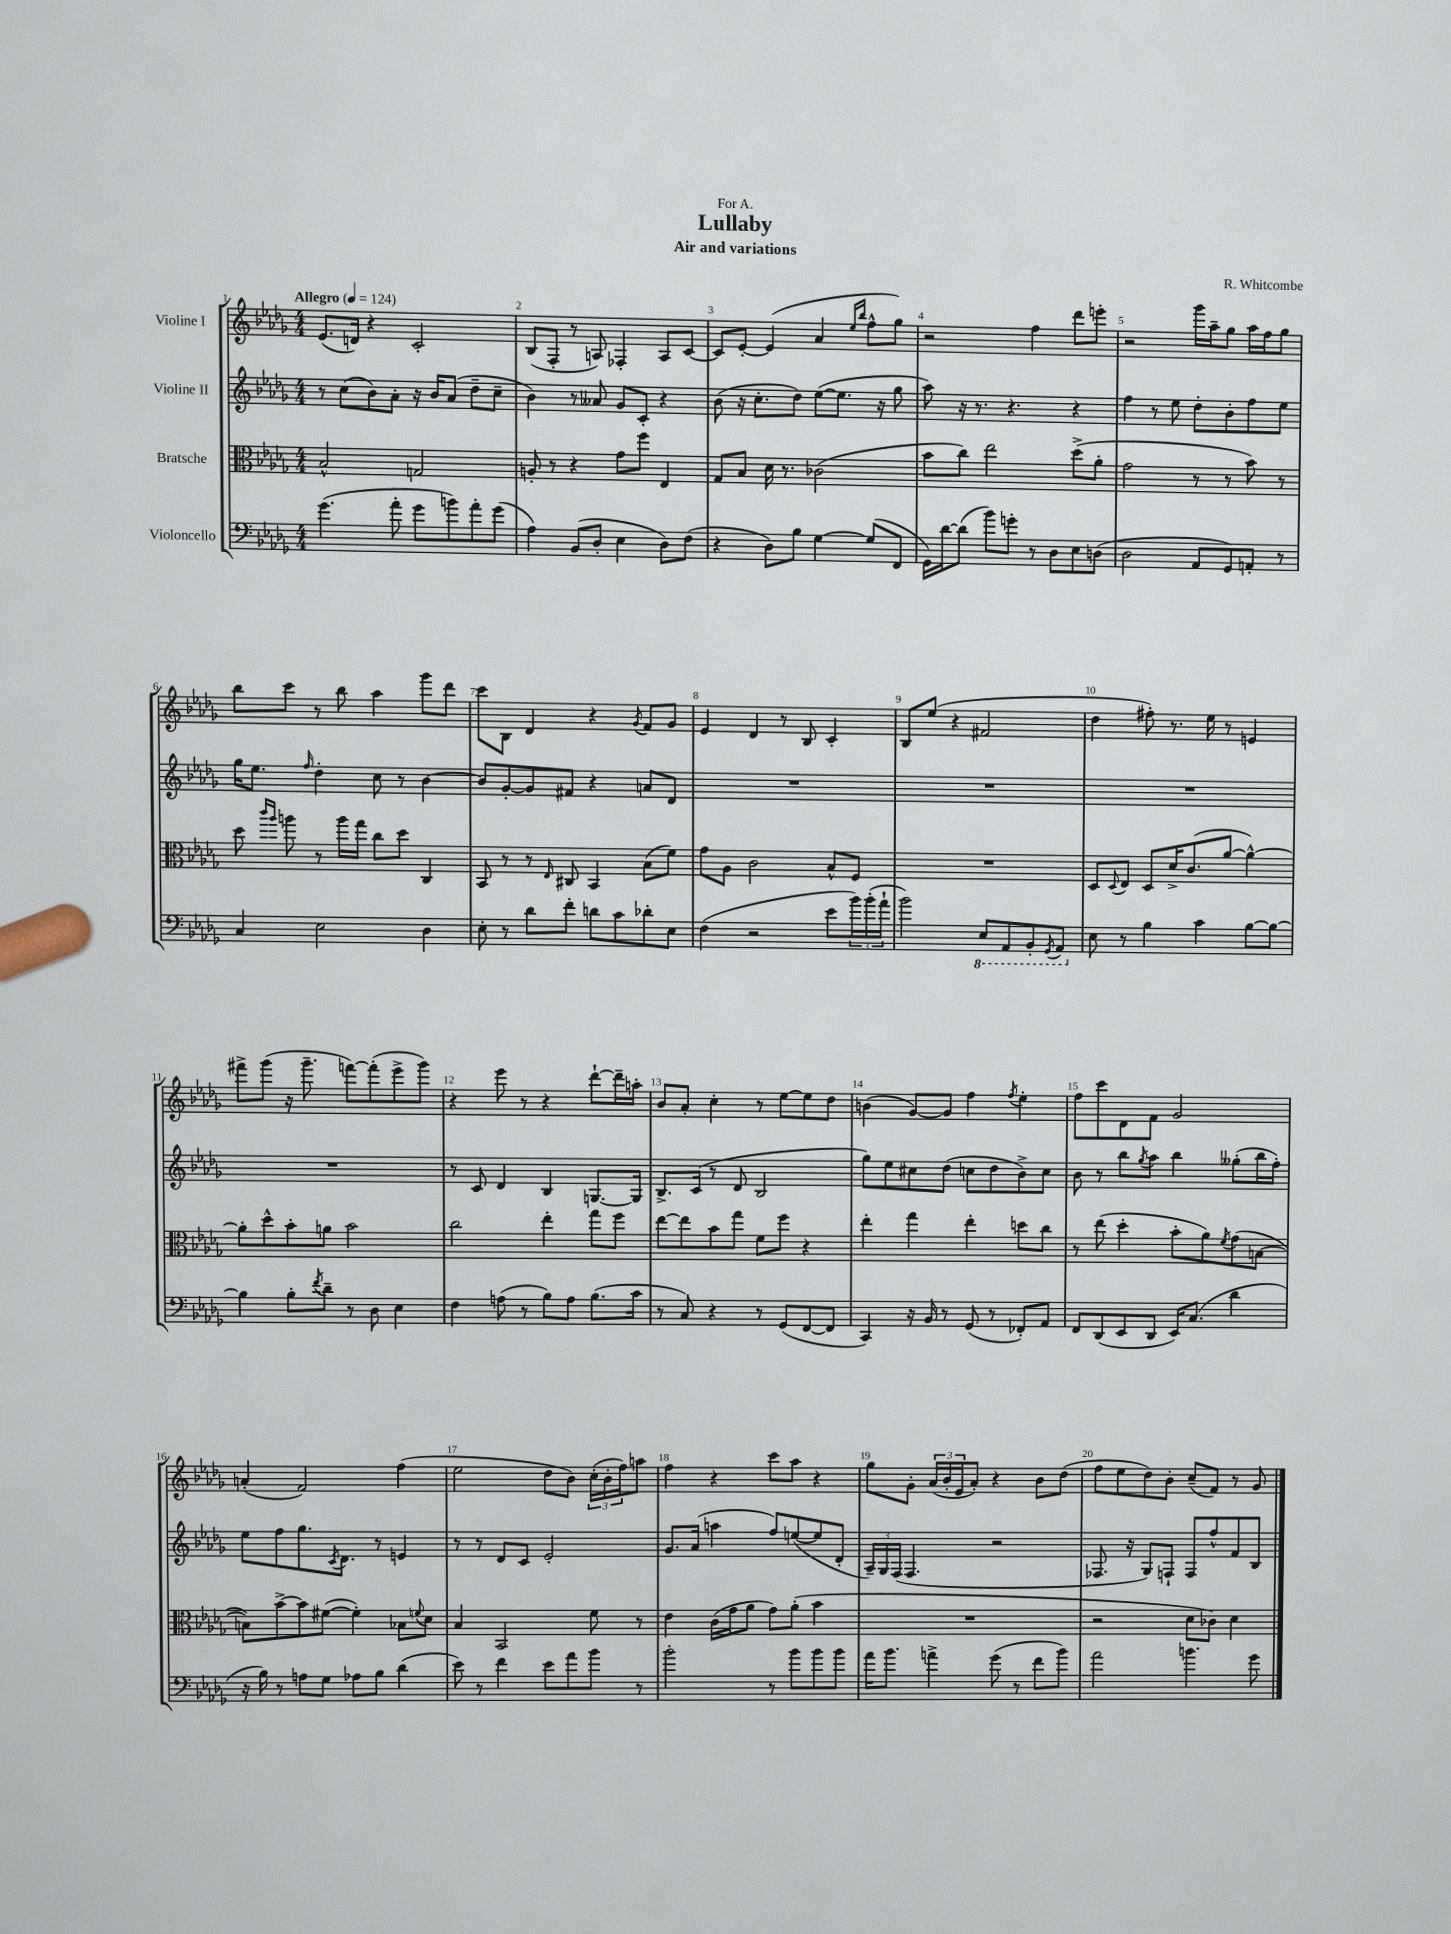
\header { title = "Lullaby" composer = "R. Whitcombe" subtitle = "Air and variations" dedication = "For A." }
<<
\new StaffGroup <<
\new Staff = "s0" \with { instrumentName = "Violine I" } {
    \clef treble \key des \major \numericTimeSignature \time 4/4 \tempo "Allegro" 4 = 124
    ees'8.( d'16) r4 c'2-. |
    bes8( f8-. r8 a8) fes4-. a8 c'8~ |
    c'8 ees'8~-. ees'4( aes'4 \grace { ees''16 bes''16 } f''8-^ ges''8) |
    r2 f''4 des'''8 e'''8-. |
    r2 ges'''16 aes''16-- ges''8 aes''16 f''16 ges''8 |
    bes''8 c'''8 r8 bes''8 aes''4 ges'''8 des'''8 |
    c'''8 bes8 des'4 r4 \acciaccatura { ges'8 } f'8 ges'8 |
    ees'4 des'4 r8 bes8 c'4-. |
    bes8 ees''8( r4 fis'2 |
    des''4 fis''8-.) r8. ees''16 r8 e'4 |
    fis'''8-> ges'''8( r16 ges'''8.-- f'''8~) f'''8-.( ees'''8-> ges'''8) |
    r4 ees'''8 r8 r4 des'''8~-! des'''16-- a''16-. |
    bes'8 aes'8-. c''4-. r8 ees''8~ ees''8 des''8 |
    b'4( ges'8~) ges'8 f''4 \acciaccatura { f''8 } ees''4-. |
    f''8 c'''8 des'8 f'8 ges'2 |
    a'4-.( f'2) f''4( |
    ees''2 des''8 bes'8) \tuplet 3/2 { c''16-.( bes'16-. f''16) } a''8 |
    f''4 r4 c'''8 aes''8 r4 |
    ges''8 ges'8-. \tuplet 3/2 { aes'16( bes'16-. ees'16 } aes'8-.) r4 bes'8 des''8( |
    f''8 ees''8 des''8) bes'8-. c''8--( f'8) r8 ges'8 \bar "|." |
}
\new Staff = "s1" \with { instrumentName = "Violine II" } {
    \clef treble \key des \major \numericTimeSignature \time 4/4
    r8 c''8( bes'8) aes'8-. r16 bes'16 aes'8( des''8-- c''8-- |
    bes'4) r8 aeses'8 ges'8 c'8-. r4 |
    bes'8( r16 c''8.-. des''8) ees''8~( ees''8. r16 ges''8 |
    aes''8) r16 r8. r4. r4 |
    f''4 r8 ees''8 des''8-. bes'8-. f''8 ees''8 |
    ges''16 ees''8. \grace { f''16 } des''4-. c''8 r8 bes'4~ |
    bes'8 ges'8~-. ges'8 fis'8 r4 a'8 des'8 |
    R1 |
    R1 |
    R1 |
    R1 |
    r8 c'8 des'4 bes4 g8.~ g16 |
    bes8.-> c'16( r8 des'8 bes2 |
    ges''8) ees''8 cis''8 des''8( c''8 des''8 bes'8->) c''8 |
    bes'8 r8 bes''8 \acciaccatura { ges''8 } aes''8 bes''4 geses''8-.( bes''16 f''16-.) |
    ees''8 f''8 ges''8. \acciaccatura { c'8 } des'8. r8 e'4 |
    r8 r8 des'8 c'8 ees'2-. |
    ges'8. aes'16( a''4 f''8) e''8~( e''8 des'8-. |
    \tuplet 3/2 { aes16--) ges16 f16( } f4. r2 |
    fes8. r16 ges8) f8-! f8 f''8-^ f'8 bes8 \bar "|." |
}
\new Staff = "s2" \with { instrumentName = "Bratsche" } {
    \clef alto \key des \major \numericTimeSignature \time 4/4
    bes2-^ g2 |
    a8-. r8 r4 ges'8 f''8 ees4 |
    ges8 bes8 des'16 r8. ces'2( |
    bes'8 c''8) ees''2 des''8->( aes'8-. |
    ges'2 r8 r8 bes'8) r8 |
    des''8 \grace { c'''16 aes''16 } a''8 r8 a''16 ges''16 c''8 des''8 c4 |
    bes,8 r8 r8 \grace { ees16 } cis8 bes,4 bes8( f'8) |
    ges'8 aes8 c'2 bes8-^ f8 |
    R1 |
    des8 \appoggiatura { des8 } ees8 des8 des'16-> c'8.( aes'8~ aes'4~-^) |
    aes'8-. des''8-^ bes'8-. a'8 bes'2 |
    c''2 ees''4-. ges''8 f''8 |
    ees''8~ ees''8 bes'8 ges''8 f'8 f''8 r4 |
    ees''4-. ges''4 ees''4-. d''8 c''8 |
    r8 ees''8( des''4-. bes'8-. aes'8) \acciaccatura { f'8 } ges'8( b8~ |
    b8) bes'8~-> bes'8 fis'8~( fis'4-.) bes8 \appoggiatura { f'8 } des'8 |
    bes4 bes,2 f'8 r8 |
    ees'4 c'16( ges'16 aes'8 ges'8) aes'8-.( bes'4 |
    R1 |
    r2 des'8 ces'8) des'4 \bar "|." |
}
\new Staff = "s3" \with { instrumentName = "Violoncello" } {
    \clef bass \key des \major \numericTimeSignature \time 4/4
    ges'4.( aes'8-. ges'8 b'8) aes'8-. ges'8( |
    aes4) bes,8( des8-. ees4 des8) f8( |
    r4 des8) bes8 ges4~ ges8( f,8 |
    ges,16) des'16~ des'8( bes'8) g'8-. r8 des8 ees8 d8( |
    des2 aes,8 ges,8) a,8-. r8 |
    c4 ees2 des4 |
    ees8-. r8 des'8 f'8-. d'8 c'8 des'8-. ees8 |
    f4( r2 ees'8 \tuplet 3/2 { bes'16) bes'16-.( aes'16-! } |
    bes'2) \ottava #-1 ees,8 aes,,8 bes,,8-. \acciaccatura { ges,,8 } aes,,8 \ottava #0 |
    ees8 r8 bes4 c'4 bes8~ bes8~ |
    bes4 bes8-. \acciaccatura { f'8 } des'8-- r8 des8 ees4 |
    f4 a8( r8 bes8) a8 bes8.( c'16 |
    r8 c8) r4 r8 ges,8( f,8~ f,8 |
    c,4) r16 bes,16 r8 ges,8( r8 fes,8-.) aes,8 |
    f,8 des,8( ees,8 des,8 ees,16) c8.( des'4 |
    r16 bes16) r8 a8 ges8 aes8 bes8 des'4( |
    ees'8) r8 f'4 ees'8 aes'8 bes'8 r8 |
    bes'2-. r8 bes'8 bes'8 bes'8 |
    aes'16 bes'8. a'4-> ges'8( r8 f'8 bes'8) |
    aes'2 b'4. ges'8 \bar "|." |
}
>>
>>
\layout { \context { \Score \override BarNumber.break-visibility = ##(#f #t #t) barNumberVisibility = #all-bar-numbers-visible } }
